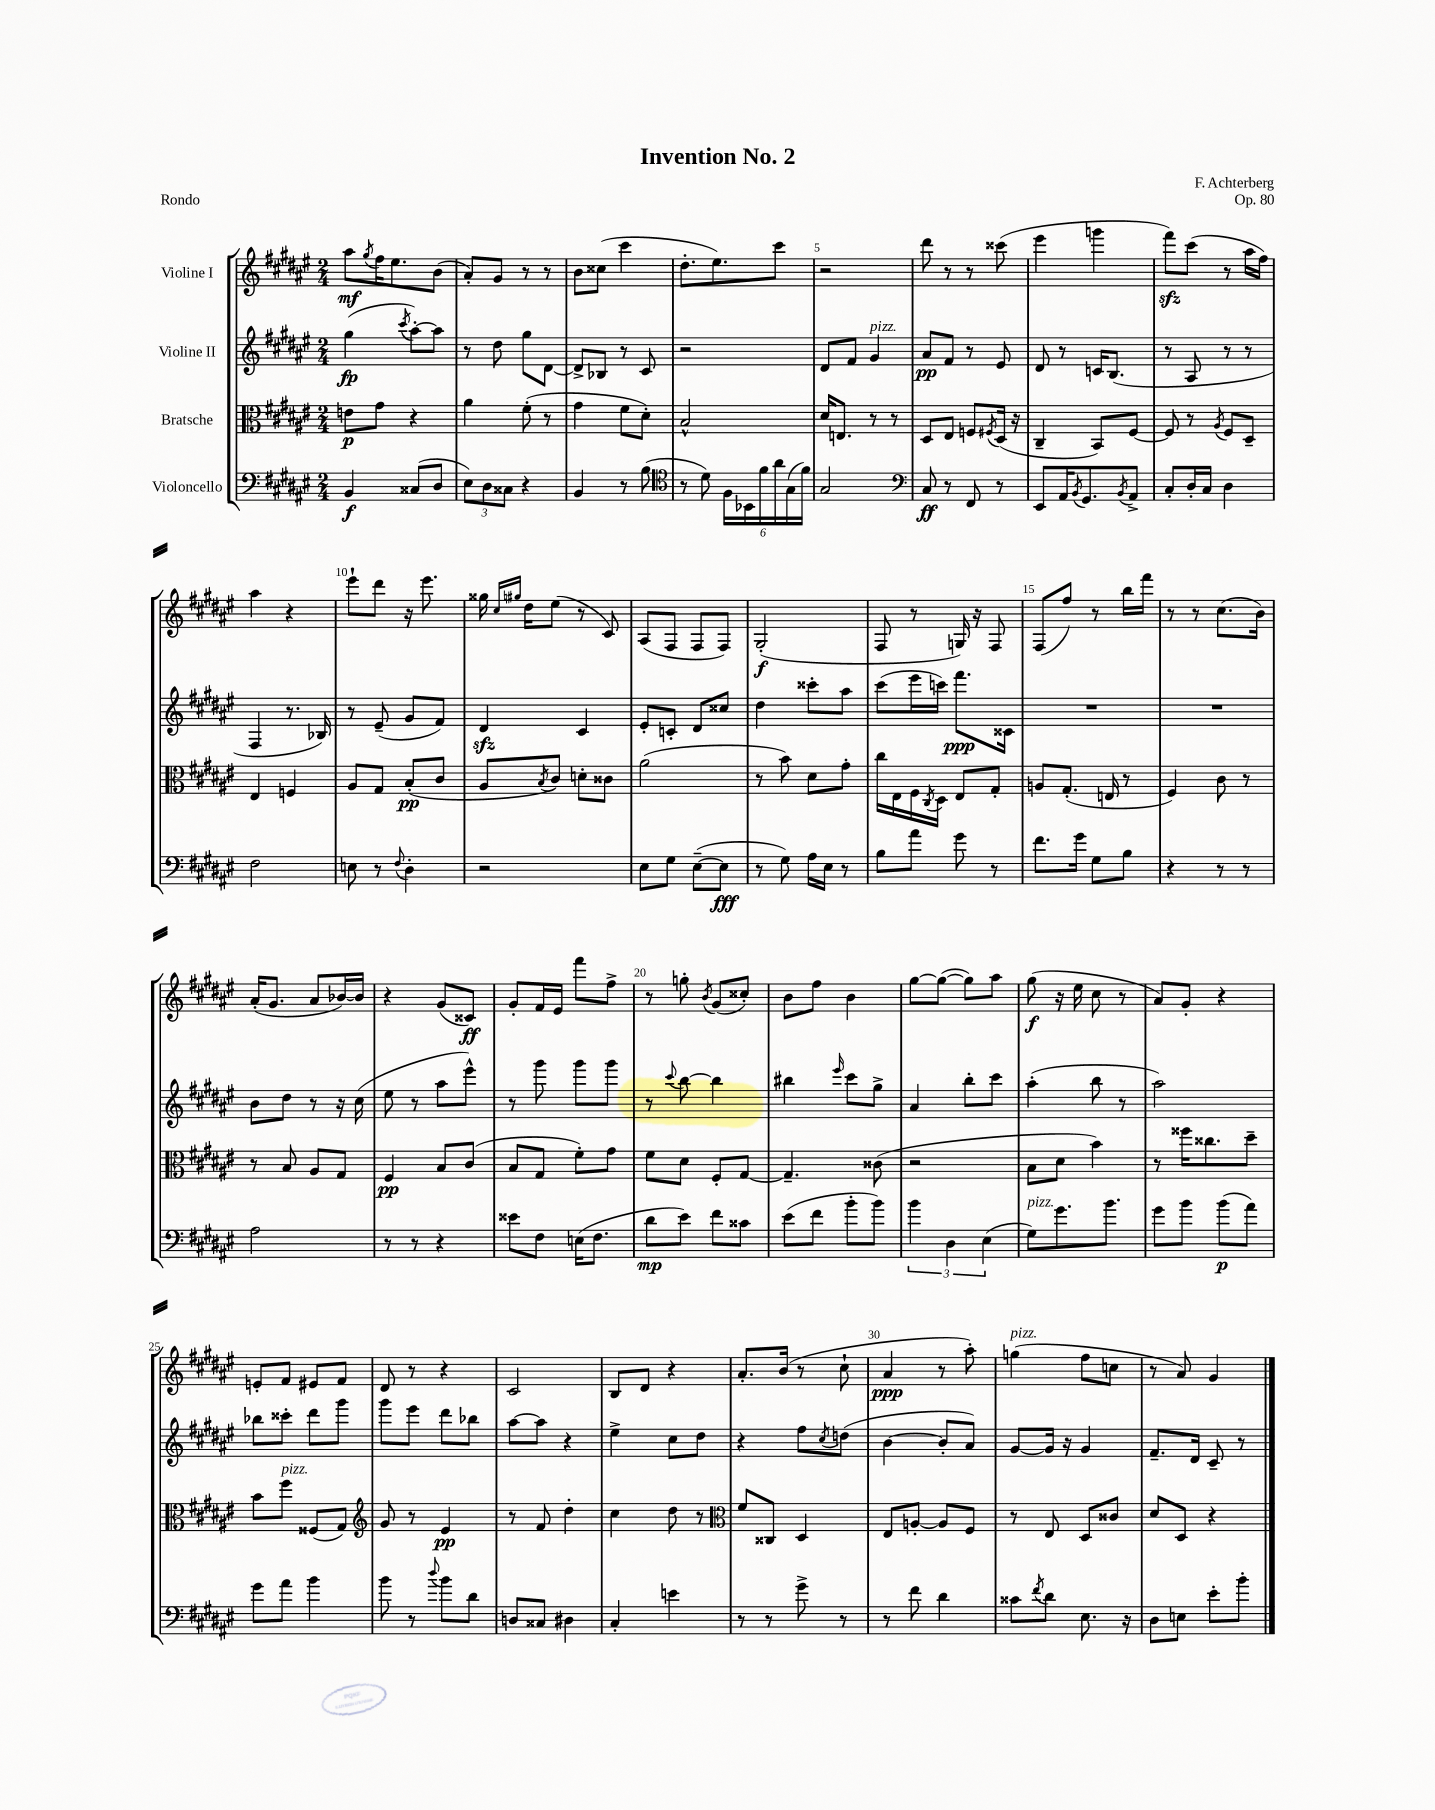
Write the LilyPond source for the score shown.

\header { title = "Invention No. 2" composer = "F. Achterberg" opus = "Op. 80" piece = "Rondo" }
<<
\new StaffGroup <<
\new Staff = "s0" \with { instrumentName = "Violine I" } {
    \clef treble \key fis \major \numericTimeSignature \time 2/4
    ais''8\mf \acciaccatura { gis''8 } fis''16 eis''8. b'8( |
    ais'8-.) gis'8 r8 r8 |
    b'8 cisis''8( cis'''4 |
    dis''8.-. eis''8.) cis'''8 |
    r2 |
    dis'''8 r8 r8 cisis'''8( |
    eis'''4 g'''4 |
    fis'''8\sfz) cis'''8( r8 ais''16 fis''16) |
    ais''4 r4 |
    eis'''8-! dis'''8 r16 eis'''8. |
    gisis''16 \grace { cis''16 gis''16 } dis''16 eis''8( r8 cis'8) |
    ais8( fis8 fis8 fis8) |
    gis2-.\f( |
    fis8 r8 g16) r16 fis8 |
    fis8( fis''8) r8 b''16 fis'''16 |
    r8 r8 cis''8.( b'16) |
    ais'16-.( gis'8. ais'8 bes'16~) bes'16 |
    r4 gis'8( cisis'8\ff) |
    gis'8-. fis'16 eis'16 fis'''8 fis''8-> |
    r8 g''8-. \acciaccatura { b'8 } gis'8( cisis''8-.) |
    b'8 fis''8 b'4 |
    gis''8~ gis''8~( gis''8) ais''8 |
    gis''8\f( r16 eis''16 cis''8 r8 |
    ais'8) gis'8-. r4 |
    e'8-. fis'8 eis'8 fis'8 |
    dis'8 r8 r4 |
    cis'2 |
    b8 dis'8 r4 |
    ais'8.-. b'16( r8 cis''8-! |
    ais'4\ppp r8 ais''8-.) |
    g''4^\markup { \italic "pizz." }( fis''8 c''8 |
    r8 ais'8) gis'4 \bar "|." |
}
\new Staff = "s1" \with { instrumentName = "Violine II" } {
    \clef treble \key fis \major \numericTimeSignature \time 2/4
    gis''4\fp( \acciaccatura { cis'''8 } ais''8~-.) ais''8 |
    r8 dis''8 gis''8 dis'8~ |
    dis'8-> bes8 r8 cis'8 |
    r2 |
    dis'8 fis'8 gis'4^\markup { \italic "pizz." } |
    ais'8\pp fis'8 r8 eis'8 |
    dis'8 r8 c'16 b8.( |
    r8 ais8 r8 r8 |
    fis4 r8. bes16) |
    r8 eis'8--( gis'8 fis'8) |
    dis'4\sfz cis'4 |
    eis'8-. c'8-. dis'8 cisis''8 |
    dis''4 cisis'''8-. ais''8 |
    cis'''8( eis'''16 c'''16) fis'''8.\ppp cisis'16 |
    R2 |
    R2 |
    b'8 dis''8 r8 r16 cis''16( |
    eis''8 r8 ais''8 eis'''8-^) |
    r8 gis'''8 gis'''8 gis'''8 |
    r8 \appoggiatura { cis'''8 } b''8~ b''4 |
    bis''4 \grace { eis'''16 } cis'''8 gis''8-> |
    ais'4 b''8-. cis'''8 |
    ais''4-.( b''8 r8 |
    ais''2) |
    bes''8 cisis'''8-. dis'''8 gis'''8 |
    gis'''8 eis'''8 dis'''8 bes''8 |
    ais''8~ ais''8 r4 |
    eis''4-> cis''8 dis''8 |
    r4 fis''8 \acciaccatura { cis''8 } d''8( |
    b'4~ b'8-. ais'8) |
    gis'8~ gis'16 r16 gis'4 |
    fis'8.-- dis'16 cis'8-- r8 \bar "|." |
}
\new Staff = "s2" \with { instrumentName = "Bratsche" } {
    \clef alto \key fis \major \numericTimeSignature \time 2/4
    e'8\p gis'8 r4 |
    ais'4 fis'8-.( r8 |
    gis'4 fis'8 dis'8-.) |
    b2-^ |
    dis'16 e8. r8 r8 |
    dis8 eis8 f8 \acciaccatura { fis8 } dis16( r16 |
    cis4-- b,8) fis8~ |
    fis8 r8 \acciaccatura { ais8 } fis8 dis8-- |
    eis4 f4 |
    ais8 gis8 b8-.\pp( cis'8 |
    ais8 \acciaccatura { b8 } cis'8) d'8-. cisis'8 |
    ais'2( |
    r8 b'8) dis'8 gis'8-. |
    cis''16 eis16 fis16 \acciaccatura { cis8 } dis16 eis8 gis8-. |
    a8 gis8.-.( e16 r8 |
    fis4) cis'8 r8 |
    r8 b8 ais8 gis8 |
    fis4\pp b8 cis'8( |
    b8 gis8 fis'8-.) gis'8 |
    fis'8 dis'8 fis8-. gis8~ |
    gis4.-- cisis'8( |
    r2 |
    b8 dis'8 b'4) |
    r8 fisis''16 cisis''8. dis''8-- |
    b'8 fis''8^\markup { \italic "pizz." } fisis8( gis8) |
    \clef treble gis'8 r8 eis'4\pp |
    r8 fis'8 dis''4-. |
    cis''4 dis''8 r8 |
    \clef alto fis'8 cisis8 dis4 |
    eis8 a8~-. a8 fis8 |
    r8 eis8 dis8 cisis'8 |
    dis'8 dis8 r4 \bar "|." |
}
\new Staff = "s3" \with { instrumentName = "Violoncello" } {
    \clef bass \key fis \major \numericTimeSignature \time 2/4
    b,4\f cisis8( dis8 |
    \tuplet 3/2 { eis8) dis8 cisis8 } r4 |
    b,4 r8 b8( |
    \clef tenor r8 dis'8) \tuplet 6/4 { fis16 bes,16 fis'16 ais'16 gis16( fis'16) } |
    gis2 |
    \clef bass cis8\ff r8 fis,8 r8 |
    eis,8 ais,16 \acciaccatura { b,8 } gis,8. \acciaccatura { b,8 } ais,8-> |
    cis8-. dis16-. cis16 dis4 |
    fis2 |
    e8 r8 \appoggiatura { fis8 } dis4-. |
    r2 |
    eis8 gis8 eis8~--( eis8\fff |
    r8 gis8) ais16 eis16 r8 |
    b8 ais'8 gis'8 r8 |
    fis'8. gis'16 gis8 b8 |
    r4 r8 r8 |
    ais2 |
    r8 r8 r4 |
    eisis'8 fis8 e16( fis8. |
    dis'8\mp eis'8) fis'8 cisis'8 |
    eis'8( fis'8 b'8-. b'8) |
    \tuplet 3/2 { b'4 dis4 eis4( } |
    gis8^\markup { \italic "pizz." }) gis'8. b'8. |
    gis'8 b'8 b'8\p( ais'8) |
    gis'8 ais'8 b'4 |
    b'8 r8 \appoggiatura { dis''8 } b'8 dis'8 |
    d8 cisis8 dis4 |
    cis4-. e'4 |
    r8 r8 gis'8-> r8 |
    r8 fis'8 dis'4 |
    cisis'8 \acciaccatura { fis'8 } dis'8 eis8. r16 |
    dis8 e8 eis'8-. b'8-. \bar "|." |
}
>>
>>
\layout { \context { \Score \override BarNumber.break-visibility = ##(#f #t #t) barNumberVisibility = #(every-nth-bar-number-visible 5) } }
